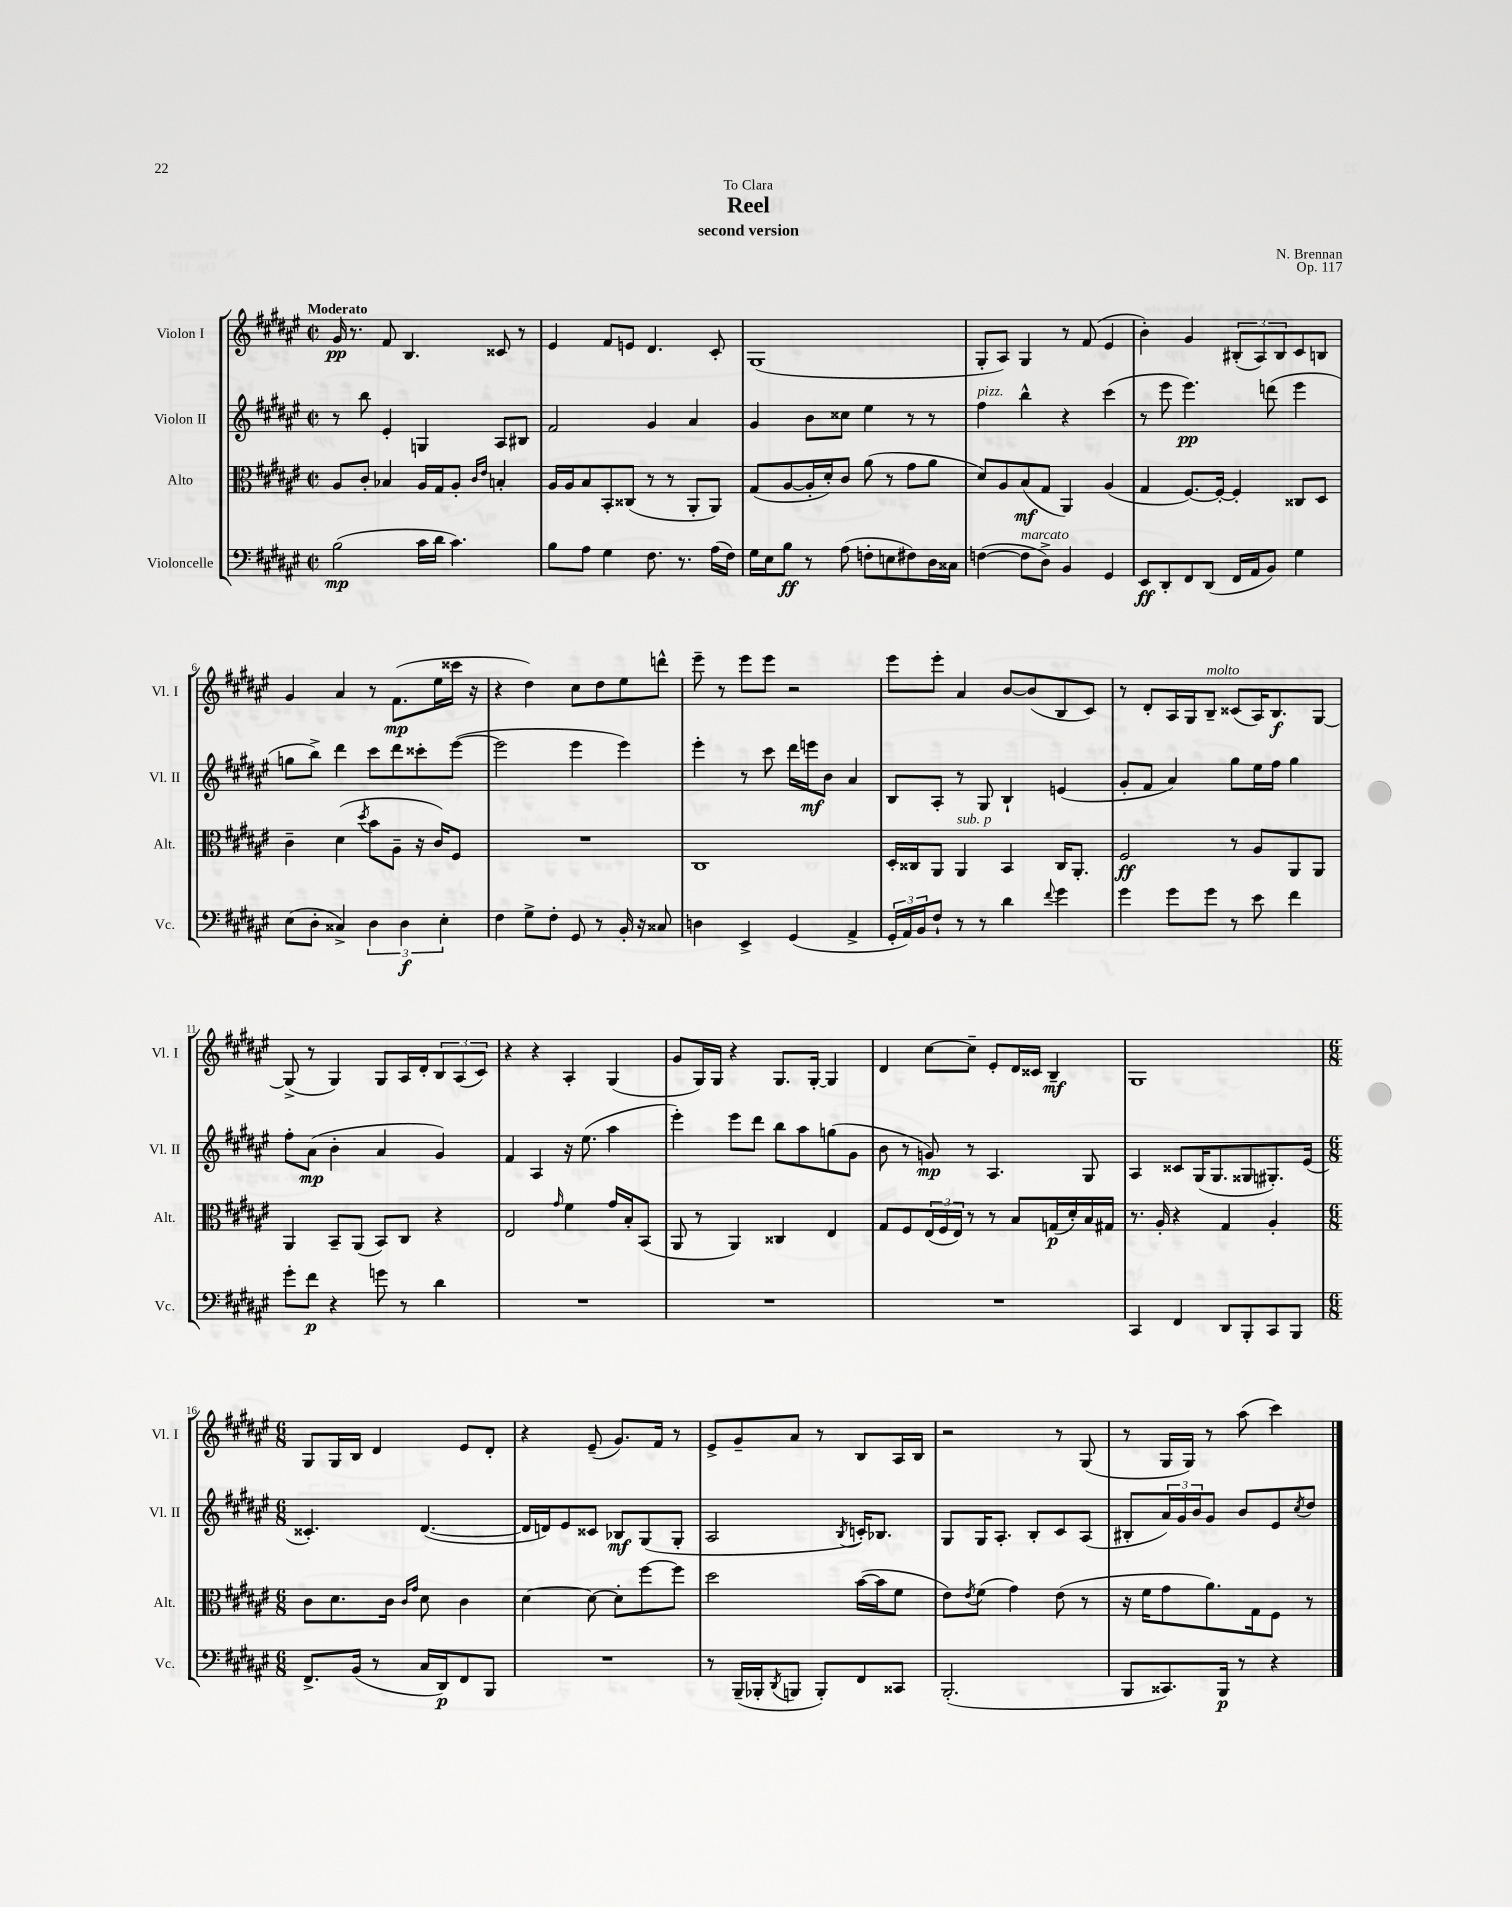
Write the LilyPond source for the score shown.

\header { title = "Reel" composer = "N. Brennan" subtitle = "second version" dedication = "To Clara" opus = "Op. 117" }
<<
\new StaffGroup <<
\new Staff = "s0" \with { instrumentName = "Violon I" shortInstrumentName = "Vl. I" } {
    \clef treble \key fis \major \defaultTimeSignature \time 2/2 \tempo "Moderato"
    gis'16\pp r8. fis'8 b4. cisis'8 r8 |
    eis'4 fis'8 e'8 dis'4. cis'8-. |
    gis1( |
    gis8-. ais8) gis4 r8 fis'8( eis'4 |
    b'4-.) gis'4 \tuplet 3/2 { bis8-.( ais8) bis8 } cis'8 b8 |
    gis'4 ais'4 r8 fis'8.\mp( eis''16 cisis'''16 r16 |
    r4 dis''4) cis''8 dis''8 eis''8 d'''8-^ |
    eis'''8-- r8 eis'''8 eis'''8 r2 |
    eis'''8 eis'''8-. ais'4 b'8~ b'8( b8 cis'8) |
    r8 dis'8-. ais16 gis16 b8--^\markup { \italic "molto" } cisis'8( ais16) b8.\f gis8~ |
    gis8->( r8 gis4) gis8 ais16 dis'16-. \tuplet 3/2 { b8 ais8( cis'8) } |
    r4 r4 ais4-. gis4( |
    gis'8 gis16) gis16 r4 gis8. gis16~-. gis4 |
    dis'4 cis''8~ cis''8-- eis'8-. dis'16 cisis'16 b4--\mf |
    gis1 |
    \numericTimeSignature \time 6/8 gis8 gis16 b16 dis'4 eis'8 dis'8-. |
    r4 eis'8--( gis'8.) fis'16 r8 |
    eis'8-> gis'8-- ais'8 r8 b8 ais16 b16 |
    r2 r8 gis8( |
    r8 gis16 gis16) r8 ais''8( cis'''4) \bar "|." |
}
\new Staff = "s1" \with { instrumentName = "Violon II" shortInstrumentName = "Vl. II" } {
    \clef treble \key fis \major \defaultTimeSignature \time 2/2
    r8 b''8 eis'4-. g4 ais8 bis8 |
    fis'2 gis'4 ais'4 |
    gis'4 b'8 cisis''8 eis''4 r8 r8 |
    fis''4^\markup { \italic "pizz." } b''4-^ r4 cis'''4( |
    r8 eis'''8 eis'''4.\pp) d'''8( eis'''4 |
    g''8 b''8->) dis'''4 cis'''8 dis'''8 cisis'''8-. eis'''8~( |
    eis'''2 eis'''4 eis'''4) |
    eis'''4-. r8 cis'''8 dis'''16 e'''16\mf b'8 ais'4 |
    b8 ais8-. r8 gis8 b4-! e'4( |
    gis'8-. fis'8 ais'4) gis''8 eis''16 fis''16 gis''4 |
    fis''8-. ais'8\mp( b'4-. ais'4 gis'4) |
    fis'4 ais4 r16 eis''8.( ais''4 |
    eis'''4-.) eis'''8 dis'''8 b''8 ais''8 g''8( gis'8 |
    b'8 r8 g'8\mp) r8 ais4. gis8 |
    ais4 cisis'8 gis16( gis8. gisis8 gis8.-.) eis'16( |
    \numericTimeSignature \time 6/8 cisis'4.-.) dis'4.~( |
    dis'16 d'16) eis'8 cisis'8 bes8\mf gis8( gis8-. |
    ais2 \acciaccatura { b8 } c'16-.) bes8. |
    gis8 gis16 ais8.-. b8-. cis'8 ais8( |
    bis8-. \tuplet 3/2 { ais'16) gis'16 b'16 } gis'8 b'8 eis'8 \acciaccatura { cis''8 } dis''8 \bar "|." |
}
\new Staff = "s2" \with { instrumentName = "Alto" shortInstrumentName = "Alt." } {
    \clef alto \key fis \major \defaultTimeSignature \time 2/2
    ais8 cis'8-. bes4 ais16 gis16 ais8-. \grace { cis'16 eis'16 } b4-. |
    ais16 ais16 b8 b,8-. cisis8( r8 r8 ais,8-. ais,8) |
    gis8( ais8~ ais16-. dis'16-.) cis'8 ais'8( r8 gis'8 ais'8 |
    dis'8) ais8 b8\mf( gis8 ais,4) ais4( |
    gis4 fis8.~) fis16~-. fis4-. cisis8 dis8 |
    cis'4-- dis'4( \acciaccatura { dis''8 } b'8 ais8-- r16 cis'16) fis8 |
    R1 |
    cis1 |
    dis16-. cisis16 ais,8 ais,4^\markup { \italic "sub. p" } b,4 cisis16 ais,8.-. |
    fis2\ff r8 ais8 ais,8 ais,8 |
    ais,4 b,8-- ais,8( b,8) cis8 r4 |
    eis2 \grace { gis'16 } fis'4 gis'16 b16-. b,8( |
    ais,8 r8 ais,4) cisis4 eis4 |
    gis8 fis8 \tuplet 3/2 { eis16( fis16 eis16) } r8 r8 b8 g16\p( dis'16-.) b16 gis16 |
    r8. ais16-. r4 gis4 ais4-. |
    \numericTimeSignature \time 6/8 cis'8 dis'8. cis'16 \grace { cis'16 gis'16 } dis'8 cis'4 |
    dis'4~ dis'8~ dis'8-. fis''8~ fis''8 |
    dis''2 b'16~( b'16 fis'8 |
    eis'8) \acciaccatura { eis'8 } fis'8( gis'4) eis'8( r8 |
    r16 fis'16 gis'8 ais'8.) gis16 fis8 r8 \bar "|." |
}
\new Staff = "s3" \with { instrumentName = "Violoncelle" shortInstrumentName = "Vc." } {
    \clef bass \key fis \major \defaultTimeSignature \time 2/2
    b2\mp( cis'16 dis'16 cis'4.) |
    b8 ais8 gis4 fis8. r8. ais16( fis16) |
    gis16 eis16 b8\ff r8 ais8( f8-. e8 fis8) dis16 cisis16 |
    f4~( f8^\markup { \italic "marcato" } dis8->) b,4 gis,4 |
    eis,8\ff dis,8-. fis,8 dis,8( fis,16 ais,16 b,8) gis4 |
    eis8( dis8-. cisis4->) \tuplet 3/2 { dis4 dis4\f eis4-. } |
    fis4 gis8-> fis8-. gis,8 r8 b,16-. r16 cisis8 |
    d4 eis,4-> gis,4( ais,4-> |
    \tuplet 3/2 { gis,16-. ais,16) b,16 } fis8-! r8 r8 dis'4 \appoggiatura { fis'8 } gis'4 |
    gis'4 gis'8 gis'8 r8 eis'8 fis'4 |
    gis'8-. fis'8\p r4 g'8 r8 dis'4 |
    R1 |
    R1 |
    R1 |
    cis,4 fis,4 dis,8 b,,8-. cis,8 b,,8 |
    \numericTimeSignature \time 6/8 fis,8.-> b,16( r8 cis16 dis,16\p) fis,8 b,,8 |
    R2. |
    r8 b,,16--( bes,,16-. \acciaccatura { dis,8 } b,,8 b,,8-.) fis,8 cisis,8 |
    b,,2.-.( |
    b,,8 cisis,8.) b,,16\p r8 r4 \bar "|." |
}
>>
>>
